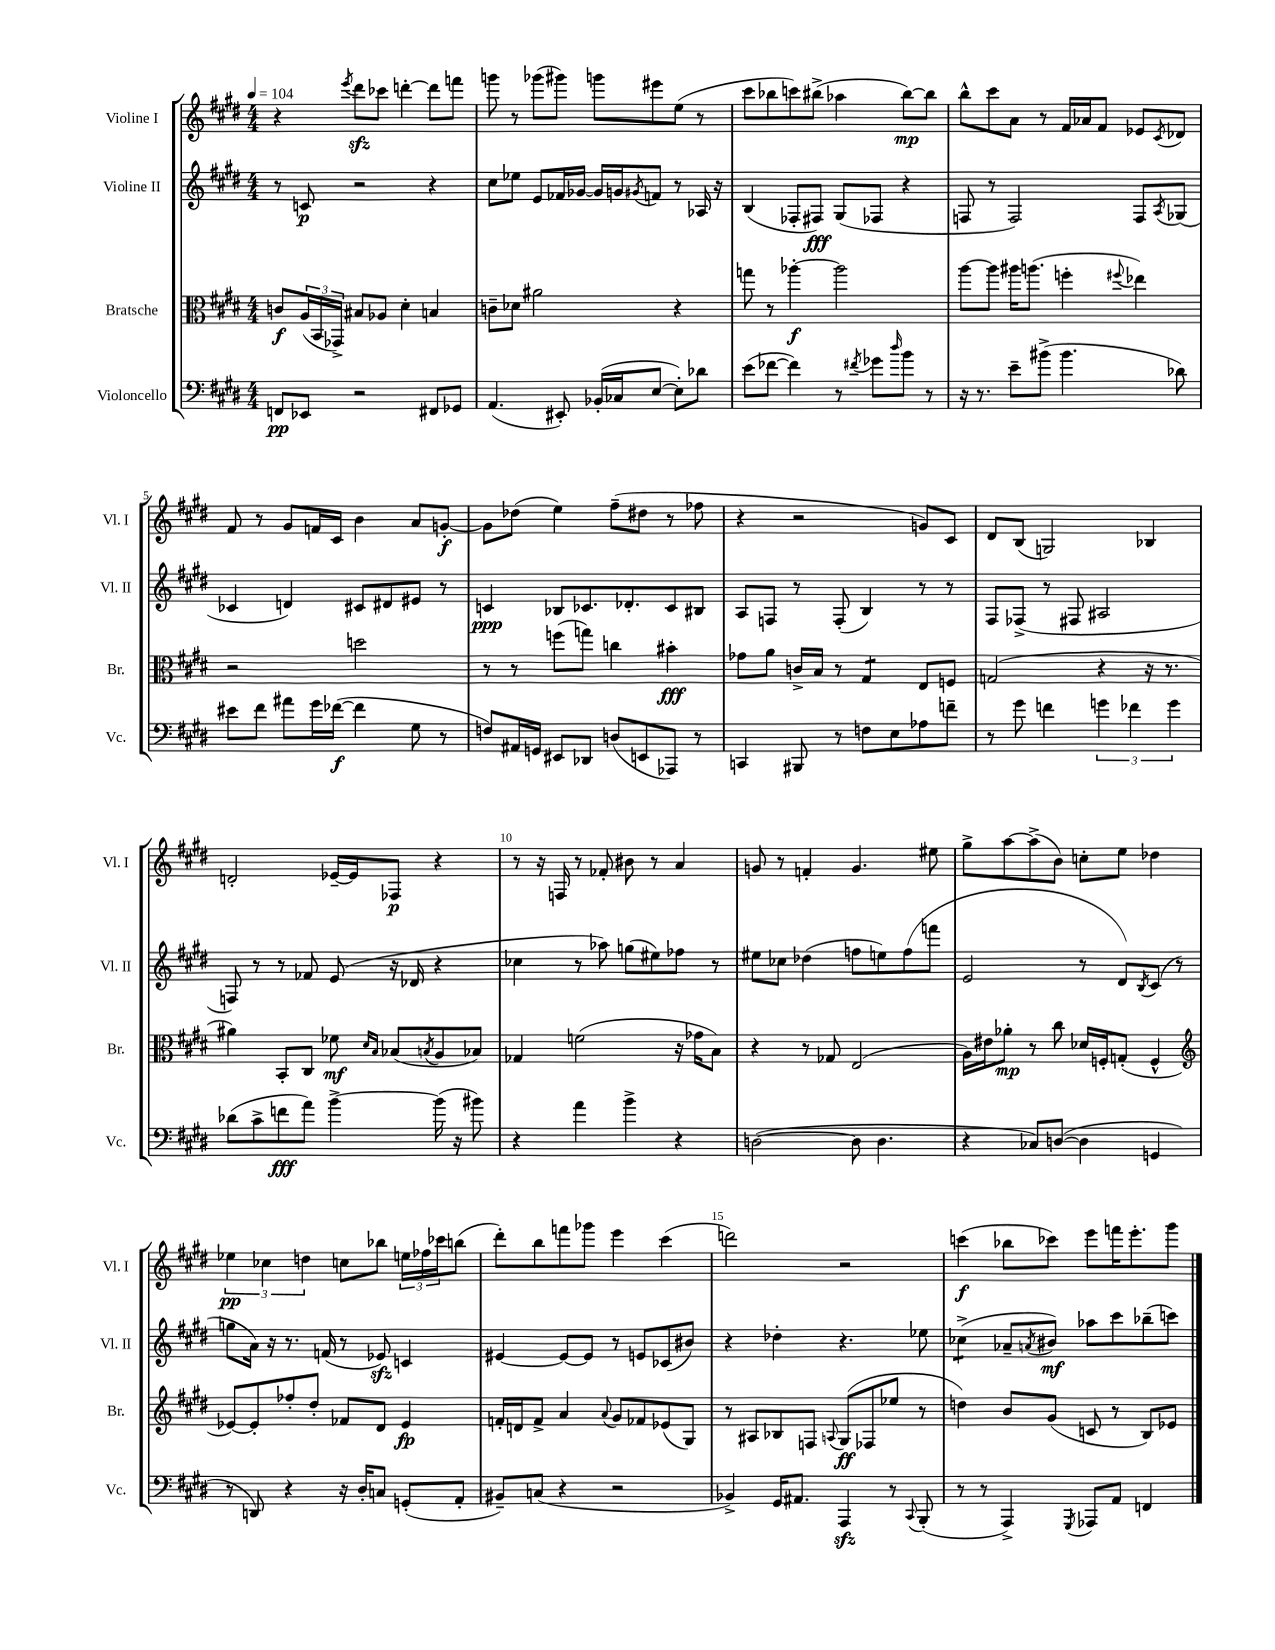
<<
\new StaffGroup <<
\new Staff = "s0" \with { instrumentName = "Violine I" shortInstrumentName = "Vl. I" } {
    \clef treble \key e \major \numericTimeSignature \time 4/4 \tempo 4 = 104
    r4 \acciaccatura { e'''8 } dis'''8\sfz ces'''8 d'''4~-. d'''8 f'''8 |
    g'''8 r8 ges'''8( gis'''8) g'''8 eis'''8 e''8( r8 |
    cis'''8 bes''8 c'''8) bis''8->( aes''4 bis''8~\mp) bis''8 |
    b''8-^ cis'''8 a'8 r8 fis'16 aes'16 fis'8 ees'8 \acciaccatura { cis'8 } des'8 |
    fis'8 r8 gis'8 f'16 cis'16 b'4 a'8 g'8~-.\f |
    g'8 des''8( e''4) fis''8--( dis''8 r8 fes''8 |
    r4 r2 g'8) cis'8 |
    dis'8 b8( g2) bes4 |
    d'2-. ees'16~-- ees'16 fes8\p r4 |
    r8 r16 f16 r8 fes'8-. bis'8 r8 a'4 |
    g'8 r8 f'4-. g'4. eis''8 |
    gis''8-> a''8~ a''8->( b'8) c''8-. e''8 des''4 |
    \tuplet 3/2 { ees''4\pp ces''4 d''4 } c''8 bes''8 \tuplet 3/2 { e''16 fes''16 ces'''16 } b''8( |
    dis'''8-.) b''8 f'''8 ges'''8 e'''4 cis'''4( |
    d'''2) r2 |
    c'''4\f( bes''8 ces'''8) e'''8 f'''16 e'''8.-. gis'''8 \bar "|." |
}
\new Staff = "s1" \with { instrumentName = "Violine II" shortInstrumentName = "Vl. II" } {
    \clef treble \key e \major \numericTimeSignature \time 4/4
    r8 c'8\p r2 r4 |
    cis''8 ees''8 e'8 fes'16 ges'16~ ges'16 g'16 \acciaccatura { gis'8 } f'8 r8 aes16 r16 |
    b4( fes8-. fis8\fff) gis8( fes8 r4 |
    f8 r8 f2) f8 \acciaccatura { a8 } ges8( |
    ces'4 d'4) cis'8 dis'8 eis'8 r8 |
    c'4\ppp bes8 ces'8. des'8.-. ces'8 bis8 |
    a8 f8 r8 f8-.( b4) r8 r8 |
    fis8 fes8->( r8 fis8 ais2 |
    f8) r8 r8 fes'8 e'8( r16 des'16 r4 |
    ces''4 r8 aes''8) g''8( eis''8) fes''8 r8 |
    eis''8 ces''8 des''4( f''8 e''8) f''8( f'''8 |
    e'2 r8 dis'8) \acciaccatura { b8 } cis'8( r8 |
    g''8 a'16) r16 r8. f'16( r8 ees'8\sfz) c'4 |
    eis'4~ eis'8~ eis'8 r8 e'8 ces'8( bis'8) |
    r4 des''4-. r4. ees''8 |
    ces''4:8->( aes'8-- \acciaccatura { a'8 } bis'8\mf) aes''8 cis'''8 bes''8--( c'''8) \bar "|." |
}
\new Staff = "s2" \with { instrumentName = "Bratsche" shortInstrumentName = "Br." } {
    \clef alto \key e \major \numericTimeSignature \time 4/4
    c'8\f \tuplet 3/2 { a16( b,16 ges,16->) } bis8 aes8 dis'4-. b4 |
    c'8-- des'8 ais'2 r4 |
    g''8 r8 aes''4~-.\f aes''2 |
    a''8~ a''8 ais''16 a''8.( f''4-. \appoggiatura { fis''8 } ees''4) |
    r2 d''2 |
    r8 r8 f''8( g''8) c''4 bis'4-.\fff |
    ges'8 a'8 c'16-> b16 r8 gis4:8 e8 f8 |
    g2( r4 r16 r8. |
    ais'4) b,8-. cis8 fes'8\mf \grace { dis'16 b16 } bes8( \acciaccatura { b8 } a8 bes8) |
    ges4 f'2( r16 ges'16 b8) |
    r4 r8 ges8 e2( |
    a16) eis'16 aes'8-.\mp r8 cis''8 des'16 f16-. g8-.( f4-^ |
    \clef treble ees'8~) ees'8-. fes''8-. dis''8-. fes'8 dis'8 ees'4\fp |
    f'16-. d'16 f'8-> a'4 \appoggiatura { a'8 } gis'8 fes'8 ees'8( gis8) |
    r8 ais8 bes8 f8 \appoggiatura { a8 } gis8\ff( fes8 ees''8 r8 |
    d''4) b'8 gis'8( c'8 r8 b8) ees'8 \bar "|." |
}
\new Staff = "s3" \with { instrumentName = "Violoncello" shortInstrumentName = "Vc." } {
    \clef bass \key e \major \numericTimeSignature \time 4/4
    f,8\pp ees,8 r2 fis,8 ges,8 |
    a,4.( eis,8-.) bes,16-.( ces16 e8~ e8-.) des'8 |
    e'8( fes'8~ fes'4) r8 \acciaccatura { fis'8 } ges'8 \grace { dis''16 } b'8 r8 |
    r16 r8. e'8-- bis'8->( bis'4. des'8) |
    eis'8 fis'8 ais'8 gis'16 fes'16~\f( fes'4 gis8 r8 |
    f8) ais,16 g,16 eis,8 des,8 d8( e,8 aes,,8) r8 |
    c,4 bis,,8 r8 f8 e8 aes8 f'8-- |
    r8 gis'8 f'4 \tuplet 3/2 { g'4 fes'4 g'4 } |
    des'8( cis'8-> f'8\fff a'8) b'4~-> b'16( r16 bis'8) |
    r4 a'4 b'4-> r4 |
    d2~( d8 d4. |
    r4 ces8) d8~( d4 g,4 |
    r8 d,8) r4 r16 dis16-. c8 g,8-.( a,8-. |
    bis,8--) c8( r4 r2 |
    bes,4->) gis,16 ais,8. a,,4\sfz r8 \appoggiatura { cis,8 } b,,8-.( |
    r8 r8 a,,4->) \acciaccatura { gis,,8 } aes,,8 a,8 f,4 \bar "|." |
}
>>
>>
\layout { \context { \Score \override BarNumber.break-visibility = ##(#f #t #t) barNumberVisibility = #(every-nth-bar-number-visible 5) } }
